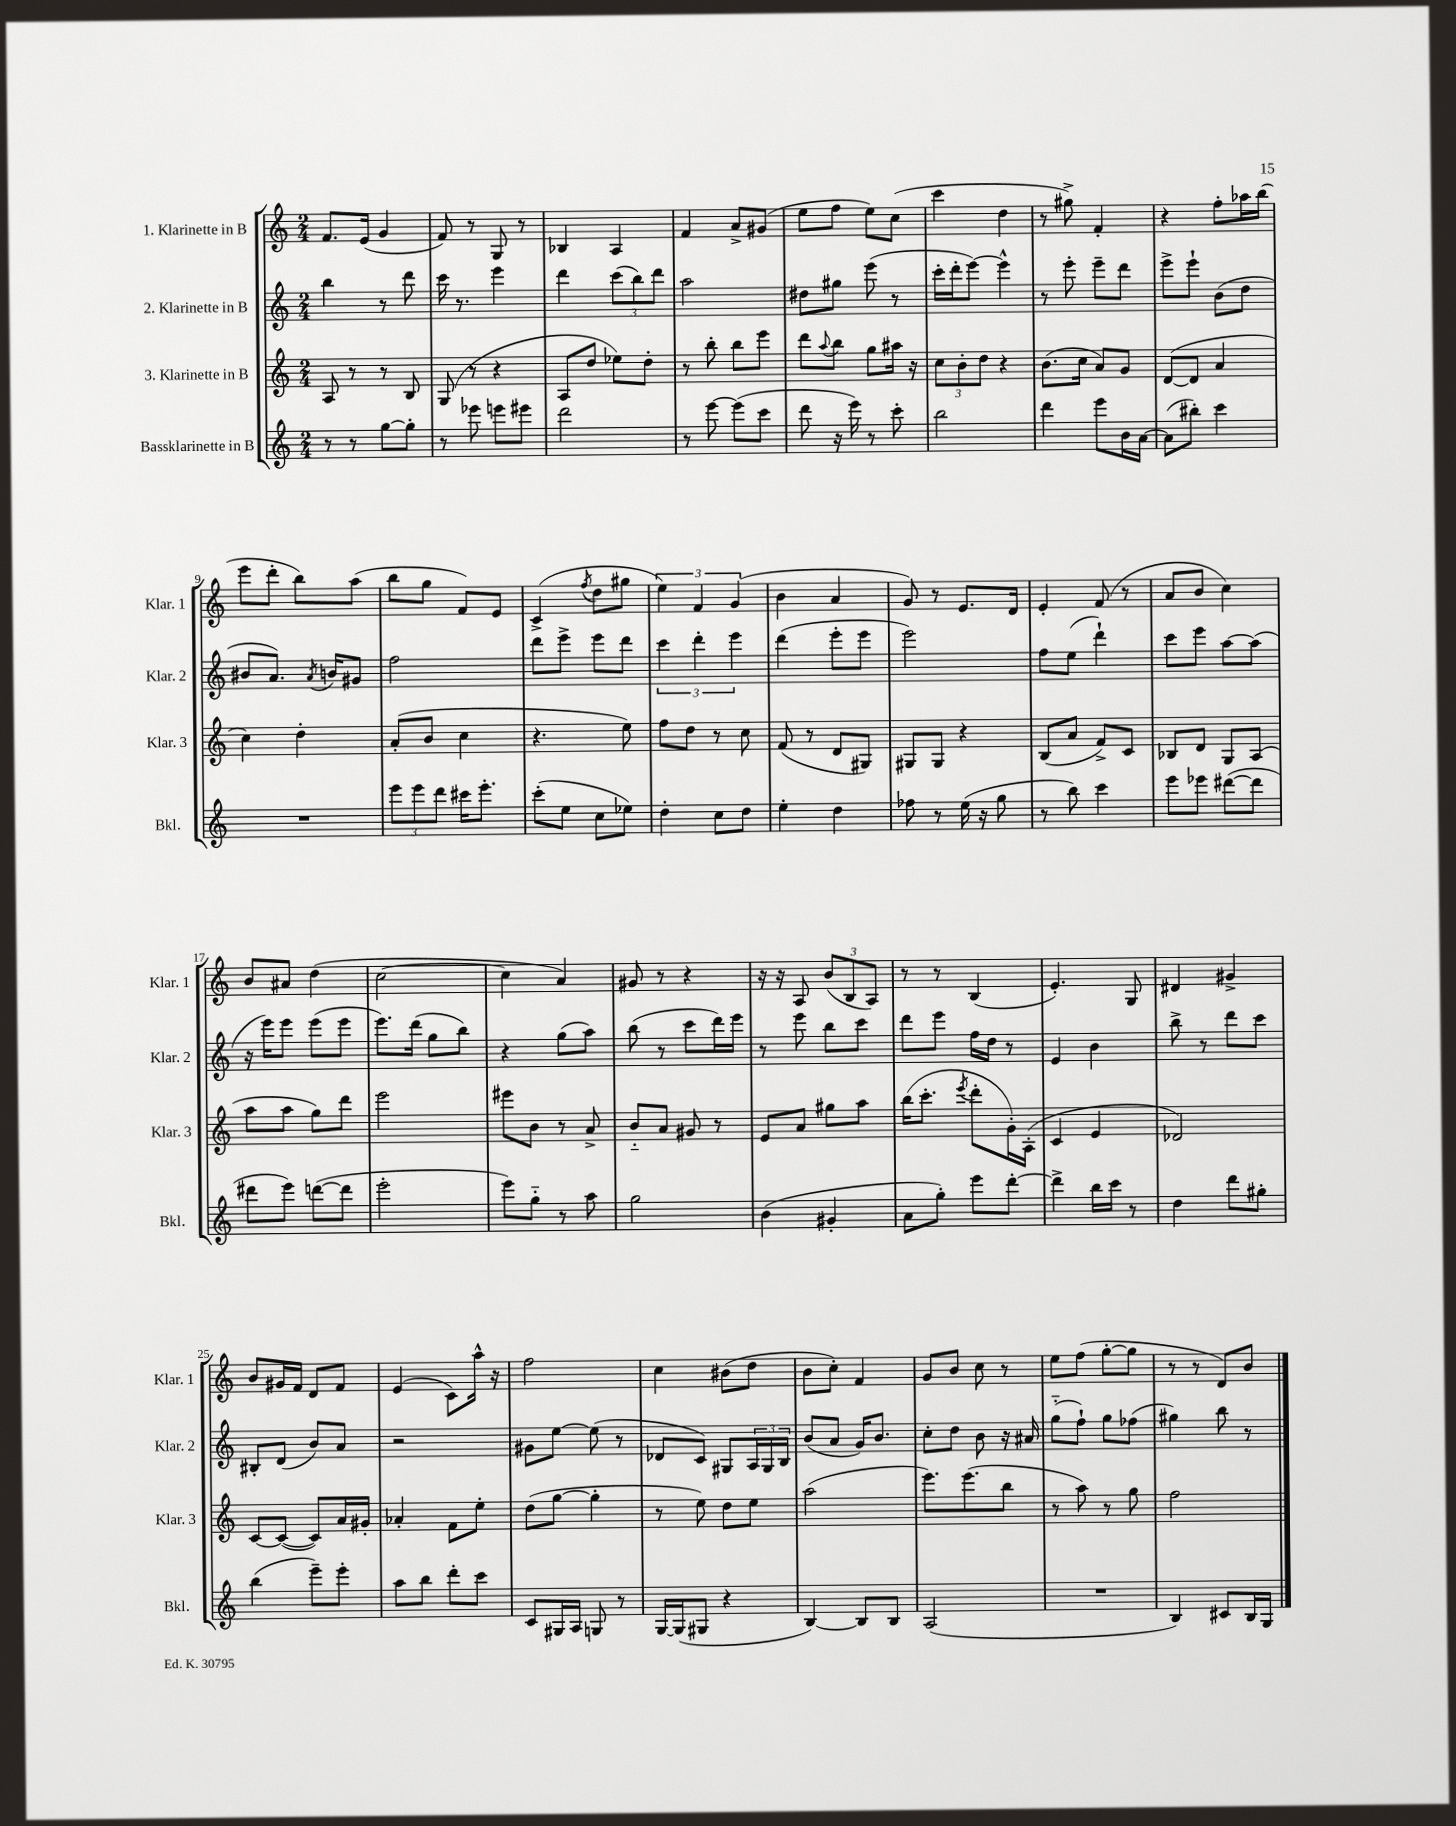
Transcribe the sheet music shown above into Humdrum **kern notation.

**kern	**kern	**kern	**kern
*staff4	*staff3	*staff2	*staff1
*clefG2	*clefG2	*clefG2	*clefG2
*k[]	*k[]	*k[]	*k[]
*M2/4	*M2/4	*M2/4	*M2/4
8r	8A	4bb	8.f
8r	8r	.	.
.	.	.	(16e
[8gg	8r	8r	4g
8gg']	8B	8ddd	.
=	=	=	=
8r	(8G	16ccc	8f)
.	.	8.r	.
8eee-	8r	.	8r
8eee	4r	4eee	8G
8eee#	.	.	8r
=	=	=	=
2ddd	8A	4ddd	4B-
.	8dd	.	.
.	8ee-)	(12ccc	4A
.	.	12bb)	.
.	8dd'	.	.
.	.	12ddd	.
=	=	=	=
8r	8r	2aa	4f
[8eee	8bb'	.	.
(8eee]	8bb	.	8a^
8ccc	8eee	.	(8g#
=	=	=	=
8ddd	8ddd	8dd#	8ee
.	8qqaa	.	.
16r	8bb	8gg#	8ff
16eee)	.	.	.
8r	8gg	(8eee	8ee)
8ccc'	16aa#	8r	(8cc
.	16r	.	.
=	=	=	=
2bb	12cc	16ccc'	4ccc
.	.	16ddd'	.
.	12b'	.	.
.	.	[8eee)	.
.	12dd	.	.
.	4r	4eee^^]	4dd
=	=	=	=
4ddd	(8.b	8r	8r
.	.	8eee'	8gg#^)
.	16cc	.	.
8eee	8a)	8eee~	4f'
16b	8g	8ddd	.
[16a	.	.	.
=	=	=	=
(8a]	([8d	8eee^	4r
8bb#')	8d]	8eee`	.
4ccc	4a	(8b	8ff'
.	.	8dd	16aa-
.	.	.	(16bb
=	=	=	=
2r	4cc)	8b#	8eee
.	.	8.a)	8ddd'
.	4dd'	.	8bb)
.	.	8qa	.
.	.	16b	.
.	.	8g#	(8aa
=	=	=	=
12eee	(8a'	2ff	8bb
12eee	.	.	.
.	8b	.	8gg
12ddd	.	.	.
16ccc#	4cc	.	8f)
8.eee'	.	.	.
.	.	.	8e
=	=	=	=
(8ccc'	4.r	8ddd	(4c^
8ee	.	8eee^	.
.	.	.	8qff
8cc	.	8eee	8dd
8ee-)	8ee)	8ddd	8gg#
=	=	=	=
4dd'	8ff	6ccc	6ee)
.	8dd	.	.
.	.	6ddd'	6f
8cc	8r	.	.
.	.	6eee	(6g
8dd	8cc	.	.
=	=	=	=
4ee'	(8f	(4ddd	4b
.	8r	.	.
4dd	8d	8eee'	4a
.	8G#)	8eee	.
=	=	=	=
8ff-	8G#	2eee)	8g)
8r	8G#	.	8r
(16ee	4r	.	8.e
16r	.	.	.
8gg	.	.	.
.	.	.	16d
=	=	=	=
8r	(8B	8ff	4e'
8bb)	8a	(8ee	.
4ccc	8f^)	4ddd`)	(8f
.	8c	.	8r
=	=	=	=
8eee	8B-	8ccc	8a
8eee-	8d	8eee	8b
([8ddd#	8G	[8aa	4cc)
8ddd#]	(8A	(8aa]	.
=	=	=	=
8ddd#	8aa	16r	8b
.	.	16eee)	.
8eee)	8aa	8eee	8a#
([8ddd	8gg)	(8eee	(4dd
8ddd]	8ddd	8eee	.
=	=	=	=
2eee'	2eee	8.eee)	[2cc
.	.	(16ddd	.
.	.	8gg	.
.	.	8bb)	.
=	=	=	=
8eee)	8eee#	4r	4cc]
8gg'~	8b	.	.
8r	8r	(8gg	4a)
8aa	8a^	8aa)	.
=	=	=	=
2gg	8b'~	(8bb	8g#
.	8a	8r	8r
.	8g#	8ccc	4r
.	8r	16ddd)	.
.	.	16eee	.
=	=	=	=
(4b	8e	8r	16r
.	.	.	16r
.	8a	8eee	8A
4g#'	8gg#	8bb	(12b
.	.	.	12B
.	8aa	8ccc	.
.	.	.	12A)
=	=	=	=
8a	(16bb	8ddd	8r
.	8.ccc'	.	.
8gg')	.	8eee	8r
.	8qeee	.	.
8eee	8ddd'	16ff	(4B
.	.	16dd	.
[8ddd'	16g')	8r	.
.	(16A'	.	.
=	=	=	=
4ddd^]	4c	4e	4.e')
16bb	4e	4b	.
16ccc	.	.	.
8r	.	.	8G
=	=	=	=
4dd	2d-)	8bb^	4d#
.	.	8r	.
8ddd	.	8ddd	4g#^
8gg#'	.	8ccc	.
=	=	=	=
(4bb	[8c	8B#'	8b
.	(8c_	(8d	16g#
.	.	.	16f
8eee~)	8c])	8b)	8d
8eee'	16a	8a	8f
.	16g#'	.	.
=	=	=	=
8aa	4a-'	2r	(4e
8bb	.	.	.
8ddd'	8f	.	8c)
8ccc	8ee'	.	16aa^^
.	.	.	16r
=	=	=	=
8c	(8dd	8g#	2ff
16G#	[8gg	[8ee	.
16A	.	.	.
8G	4gg']	(8ee]	.
8r	.	8r	.
=	=	=	=
[16G	8r	8d-	4cc
(16G]	.	.	.
8G#	8ee)	8c)	.
4r	8dd	8G#	(8b#
.	8ee	24A	8dd
.	.	24G#	.
.	.	24B	.
=	=	=	=
[4B)	(2aa	(8b	8b
.	.	8a	8cc')
8B]	.	16g)	4f
.	.	8.b	.
8B	.	.	.
=	=	=	=
(2A	8.eee)	8cc'	8g
.	.	8dd	8b
.	(8.eee	.	.
.	.	8b	8cc
.	8bb	16r	8r
.	.	16a#	.
=	=	=	=
2r	8r	(8gg'~	8ee
.	8aa)	8ff`)	(8ff
.	8r	8gg	[8gg'
.	8gg	(8ff-	8gg]
=	=	=	=
4B)	2ff	4gg#)	8r
.	.	.	8r
8c#	.	8bb	8d)
16B	.	8r	8b
16G	.	.	.
==	==	==	==
*-	*-	*-	*-
